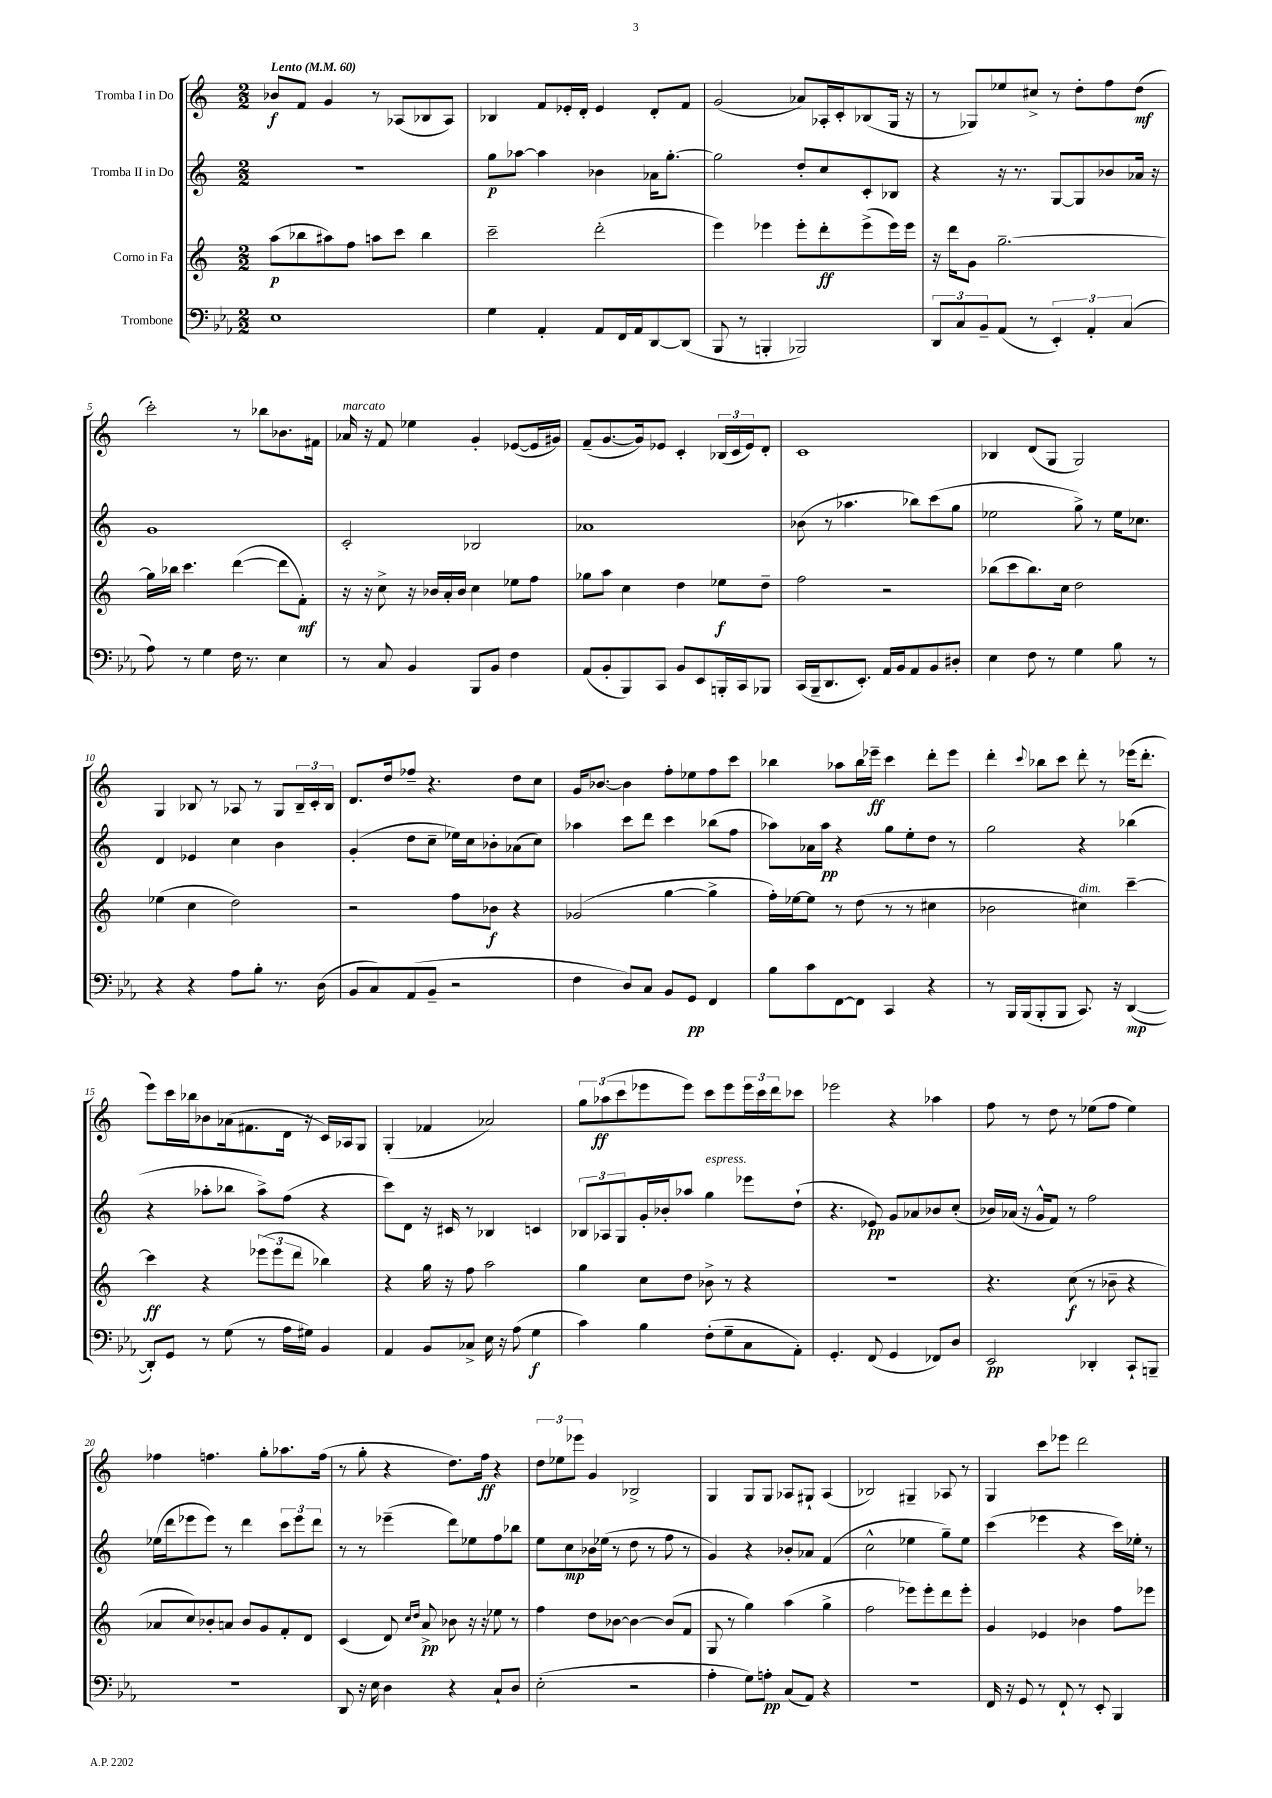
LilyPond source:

<<
\new StaffGroup <<
\new Staff = "s0" \with { instrumentName = "Tromba I in Do" } {
    \clef treble \key c \major \numericTimeSignature \time 2/2 \tempo "Lento" 4 = 60
    bes'8\f f'8 g'4 r8 aes8( bes8 aes8) |
    bes4 f'8 ees'16-. d'16-. ees'4 d'8-. f'8 |
    g'2( aes'8) aes16-. c'16-. bes8( g16 r16 |
    r8 ges8) ees''8 cis''8-> r8 d''8-. f''8 d''8\mf( |
    c'''2-.) r8 bes''8 bes'8. fis'16 |
    aes'16^\markup { \italic "marcato" } r16 f'8 ees''4 g'4-. ees'8~( ees'16 gis'16) |
    f'8--( g'8.~ g'16) ees'8 c'4-. \tuplet 3/2 { bes16( c'16 ees'16) } d'8-. |
    c'1 |
    bes4 d'8( g8 g2) |
    g4 bes8 r8 aes8 r8 g8 \tuplet 3/2 { bes16-- c'16-. bes16 } |
    d'8. d''16 fes''8-- r4. d''8 c''8 |
    g'16 bes'8.~ bes'4 f''8-. ees''8 f''8 c'''8 |
    bes''4 aes''8 bes''16 ees'''16--\ff c'''4 d'''8-. ees'''8 |
    d'''4-. \appoggiatura { c'''8 } bes''8 c'''8 d'''8-. r8 ees'''16( d'''8.-. |
    e'''8) c'''16 bes''16 bes'8 aes'16( fis'8. d'16 r16 c'16) aes16 g8 |
    g4-.( fes'4 aes'2) |
    \tuplet 3/2 { g''8 aes''8\ff( c'''8 } ees'''8 ees'''8) c'''8 ees'''8 \tuplet 3/2 { ees'''16 c'''16 d'''16 } ces'''8 |
    ees'''2 r4 aes''4 |
    f''8 r8 d''8 r8 ees''8( f''8 ees''4) |
    fes''4 f''4. g''8-. aes''8. f''16( |
    r8 g''8-. r4 d''8.) f''16\ff r4 |
    \tuplet 3/2 { d''8 ees''8 ees'''8 } g'4 bes2-> |
    g4 g8 g8 aes8 gis8-! aes4( |
    bes2) gis4-- aes8 r8 |
    g4 c'''8 ees'''8 d'''2 \bar "|." |
}
\new Staff = "s1" \with { instrumentName = "Tromba II in Do" } {
    \clef treble \key c \major \numericTimeSignature \time 2/2
    R1 |
    g''8\p aes''8~ aes''4 bes'4 aes'16 g''8.~-. |
    g''2 d''8-. c''8 c'8-. bes8 |
    r4 r16 r8. g8~ g8 bes'8 aes'16 r16 |
    g'1 |
    c'2-. bes2 |
    aes'1 |
    bes'8( r8 aes''4. bes''8) c'''8( g''8 |
    ees''2 g''8->) r8 ees''16 ces''8. |
    d'4 ees'4 c''4 b'4 |
    g'4-.( d''8 c''8-- ees''16) c''16 bes'8-. aes'8( c''8) |
    aes''4 c'''8 d'''8 c'''4 bes''8( f''8 |
    aes''8) aes'16 aes''16\pp r4 g''8 e''8-. d''8 r8 |
    g''2 r4 bes''4( |
    r4 aes''8-. bes''8 aes''8->) f''8( r4 |
    c'''8) d'8 r16 cis'16 r8 bes4 c'4 |
    \tuplet 3/2 { bes8 aes8 g8 } g'16-. bes'16-. aes''8 g''4^\markup { \italic "espress." } ees'''8 d''8-!( |
    r4. ees'8\pp) g'8 aes'8 bes'8 c''8-.( |
    bes'16) aes'16( r16 g'16-^ f'8) r8 f''2 |
    ees''16( d'''16 ees'''8 ees'''8) r8 d'''4 \tuplet 3/2 { c'''8 ees'''8 d'''8 } |
    r8 r8 ees'''4--( d'''8) ees''8 f''8 bes''8 |
    e''8 c''8\mp bes'16 ees''16( r8 d''8 r8 f''8 r8 |
    g'4) r4 bes'8-. aes'8 f'4( |
    c''2-^ ees''4 g''8--) ees''8 |
    c'''4( ees'''4 r4 c'''16) ees''16-. r8 \bar "|." |
}
\new Staff = "s2" \with { instrumentName = "Corno in Fa" } {
    \clef treble \key c \major \numericTimeSignature \time 2/2
    a''8\p( bes''8 ais''8) f''8 a''8 c'''8 bes''4 |
    c'''2-- d'''2-.( |
    e'''4) ees'''4 ees'''8-. d'''8-.\ff ees'''8->( ees'''16) ees'''16 |
    r16 d'''16 g'8 g''2.~-- |
    g''16 bes''16 c'''4. d'''4~( d'''8 f'8-.\mf) |
    r16 r16 c''8-> r16 bes'16 a'16-. bes'16 c''4 ees''8 f''8 |
    ges''8 a''8 c''4 d''4 ees''8\f d''8-- |
    f''2 r2 |
    bes''8( c'''8 bes''8.) c''16 d''2 |
    ees''4( c''4 d''2) |
    r2 f''8 bes'8\f r4 |
    ges'2( g''4~ g''4-> |
    f''16-.) ees''16~ ees''8 r8 d''8( r8 r8 cis''4 |
    bes'2 cis''4^\markup { \italic "dim." }) c'''4~-- |
    c'''4\ff r4 \tuplet 3/2 { ees'''8( ees'''8 d'''8 } bes''4) |
    r4 g''16 r16 f''8 a''2 |
    g''4 c''8 d''8 bes'8-> r8 r4 |
    R1 |
    r4. c''8\f( r8 bes'8-- r4 |
    aes'8 c''8) bes'8-. a'8 bes'8 g'8 f'8-. d'8 |
    c'4( d'8) \grace { c''16 d''16 } a'8->\pp bes'8 r16 r16 ees''8 r8 |
    f''4 d''8 bes'8~ bes'4~ bes'8( f'8 |
    g8 r8 g''4) a''4( g''4-> |
    f''2 ees'''8) ees'''8-. d'''8 ees'''8-. |
    g'4 ees'4 bes'4 f''8 ees'''8 \bar "|." |
}
\new Staff = "s3" \with { instrumentName = "Trombone" } {
    \clef bass \key ees \major \numericTimeSignature \time 2/2
    ees1 |
    g4 aes,4-. aes,8 f,16 aes,16 d,8~ d,8( |
    bes,,8 r8 b,,4-. bes,,2) |
    \tuplet 3/2 { d,8 c8 bes,8-- } aes,8( r8 \tuplet 3/2 { ees,4-.) aes,4-. c4( } |
    aes8) r8 g4 f16 r8. ees4 |
    r8 c8 bes,4 bes,,8 bes,8 f4 |
    aes,8( bes,8-. bes,,8) c,8 bes,8 ees,8 b,,16-. c,16 bes,,8 |
    c,16( bes,,16-- d,8. ees,8.-.) aes,16 bes,16 aes,8 bes,8 dis8-. |
    ees4 f8 r8 g4 bes8 r8 |
    r4 r4 aes8 bes8-. r8. d16( |
    bes,8 c8) aes,8( bes,8-- r2 |
    f4 d8) c8 bes,8 g,8\pp f,4 |
    bes8 c'8 f,8~ f,8 c,4 r4 |
    r8 bes,,16 bes,,16( bes,,8-. bes,,8 c,8.) r16 d,4~\mp( |
    d,8-.) g,8 r8 g8( r8 aes16 gis16) bes,4 |
    aes,4 bes,8 ces8-> ees16 r16 aes8( g4\f |
    c'4) bes4 f8-.( g8-- c8 aes,8-.) |
    g,4.-. f,8( g,4 fes,8) d8 |
    ees,2\pp des,4-. c,8-! b,,8-- |
    R1 |
    d,8 r16 ees16 d4 r4 c8-! d8 |
    ees2-.( r2 |
    aes4-. g8) a8-.\pp c8( aes,8) r4 |
    r1 |
    f,16 r16 g,8 r8 f,8-! r8 ees,8-. bes,,4 \bar "|." |
}
>>
>>
